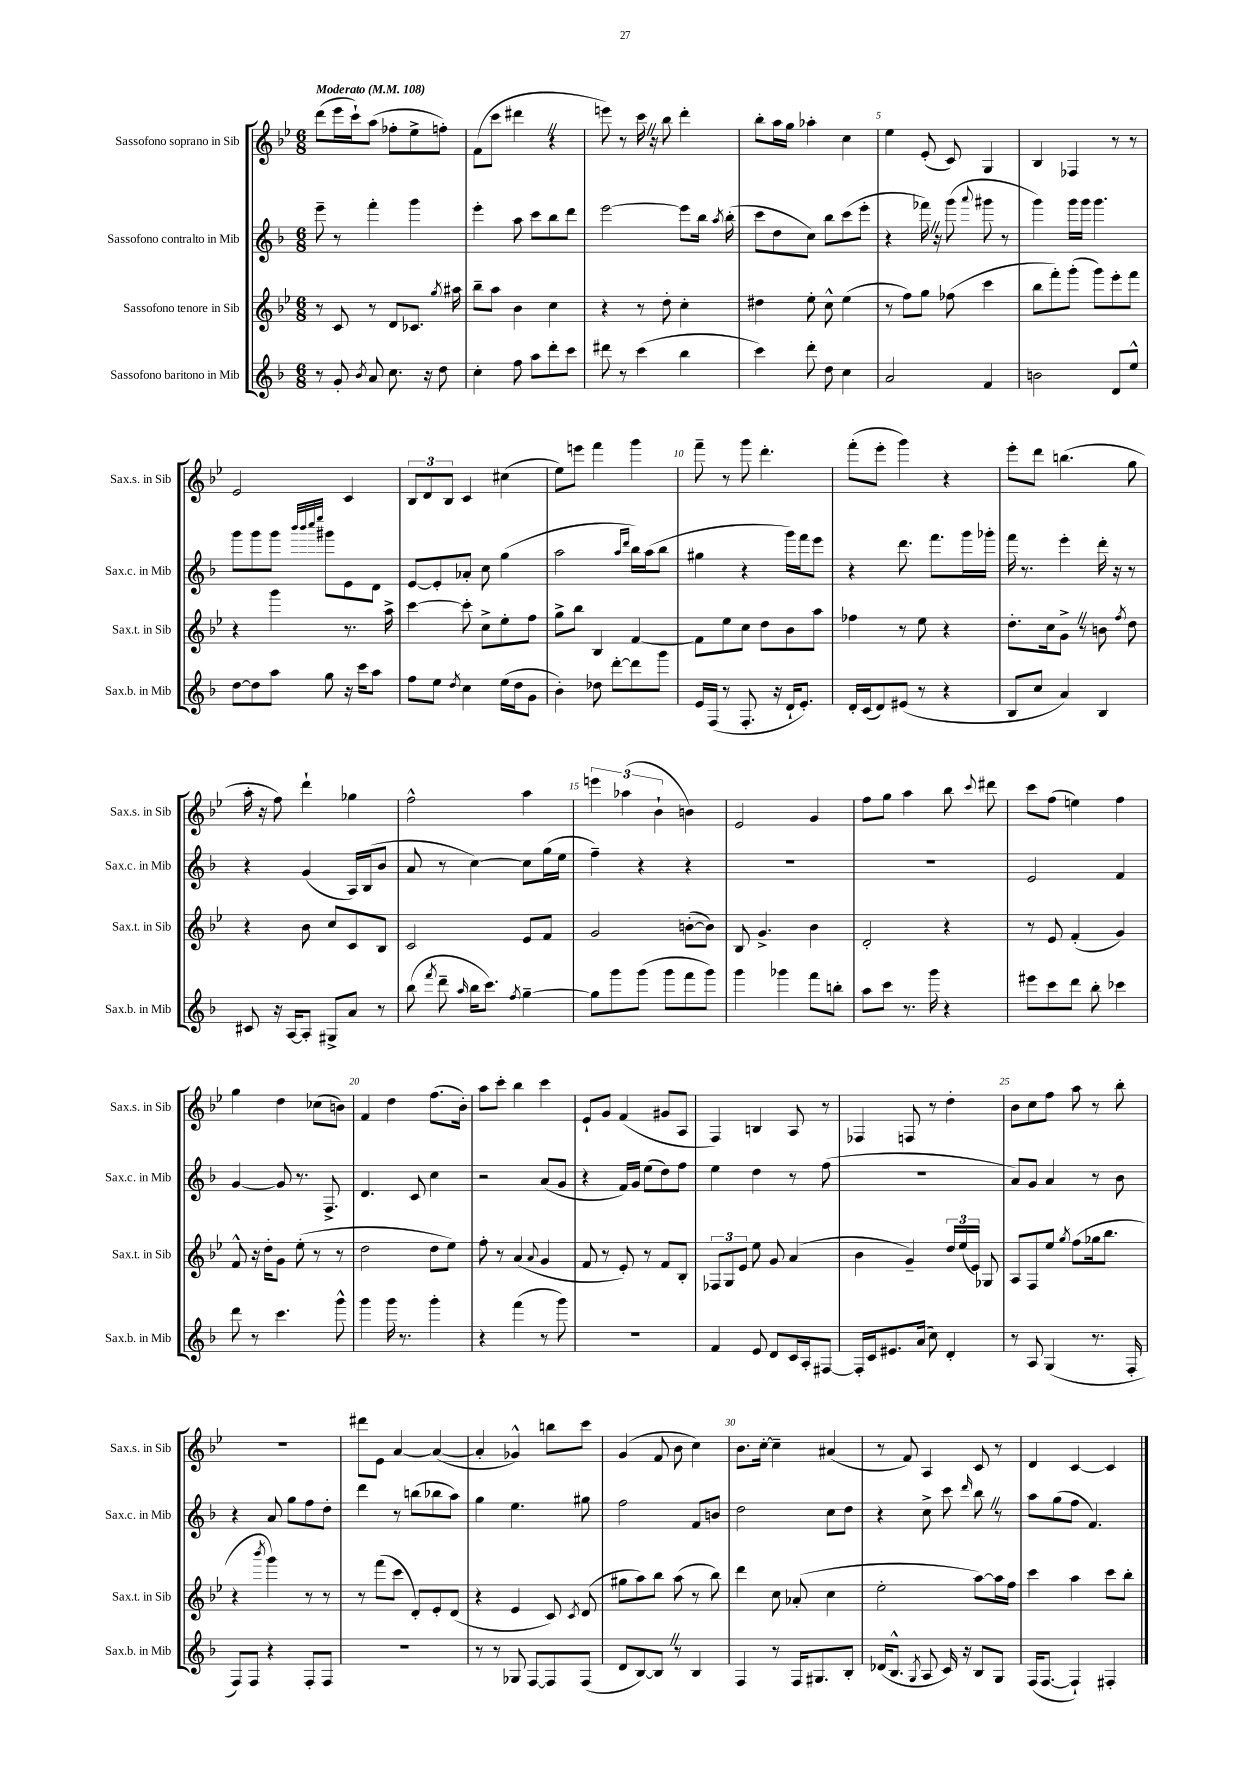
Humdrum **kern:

**kern	**kern	**kern	**kern
*staff4	*staff3	*staff2	*staff1
*clefG2	*clefG2	*clefG2	*clefG2
*k[b-]	*k[b-e-]	*k[b-]	*k[b-e-]
*M6/8	*M6/8	*M6/8	*M6/8
*MM108	*MM108	*MM108	*MM108
8r	8r	8eee~	(8ddd
8g'	8c	8r	16eee-
.	.	.	16ccc`)
8qb-	.	.	.
8a	8r	4fff'	(8aa
8.cc	8d	.	8ff-'
.	8.c-	4ggg	8ee-^
16r	.	.	.
8dd	.	.	8ff')
.	8qgg	.	.
.	16aa#	.	.
=	=	=	=
4cc'	8bb-~	4eee'	(8f
.	8aa	.	8ccc
8ff	4b-	8aa	4ddd#
8aa	.	8ccc	.
8ddd'	4cc	8bb-	4r
8ccc	.	8ddd	.
=	=	=	=
8ddd#	4r	[2eee	8eee)
8r	.	.	8r
(4ccc	8r	.	16ccc
.	.	.	16r
.	8dd'	.	8bb-
4bb-	4cc'	8eee]	4ddd'
.	.	16bb-	.
.	.	8qaa	.
.	.	(16bb-'	.
=	=	=	=
4ccc)	4dd#	8ccc	8bb-'
.	.	8dd	16aa
.	.	.	16gg
8ddd'	8ee-'	8cc)	4aa-'
8dd	8cc^^	8bb-	.
4cc	(4ee-	(8ccc	4cc
.	.	8eee'	.
=	=	=	=
2a	8r	4r	4ee-
.	8ff)	.	.
.	8gg	16fff-)	(8e-'
.	.	16r	.
.	(8ff-	(8ggg	8c)
.	.	8qqaaa	.
4f	4ccc	8ggg#	4G
.	.	8r	.
=	=	=	=
2b	8bb-	4ggg)	4B-
.	8fff')	.	.
.	(8ggg'	16ggg	4F-
.	.	16ggg	.
.	8ggg)	4.ggg	.
8d	8eee-'	.	8r
8ee^^	8fff	.	8r
=	=	=	=
[8dd	4r	8ggg	2e-
8dd]	.	8ggg	.
8aa	4ggg	8ggg	.
.	.	32qqbbb-	.
.	.	32qqbbb-	.
.	.	32qqcccc	.
.	.	32qqeeee	.
8gg	.	8ggg#	.
16r	8.r	8e	4c
16ccc	.	.	.
8aa	.	8d	.
.	16aa^	.	.
=	=	=	=
8ff	[4ccc	[8e	12B-
.	.	.	12d
8ee	.	8e']	.
.	.	.	12B-
8qdd	.	.	.
4cc	8ccc']	8a-'	4c
.	8cc^	8cc	.
(16ee	8ee-'	(4gg	(4cc#
16dd	.	.	.
8g	8ff	.	.
=	=	=	=
4b-')	8gg^	2aa	8ee-)
.	8bb-	.	8eee
8dd-	4B-	.	4fff
[8ddd'	.	.	.
.	.	16qqaa	.
.	.	16qqddd	.
8ddd]	[4f	16bb-)	4ggg
.	.	(16aa	.
8ggg	.	8bb-	.
=	=	=	=
16e	8f]	4gg#	8fff~
(16F	.	.	.
8r	8ee-	.	8r
8.F'	8cc	4r	8ggg
.	8dd	.	4.ddd'
16r	.	.	.
16d`	8b-	16ggg)	.
8.e')	.	16fff	.
.	8aa	8eee	.
=	=	=	=
16d'	4ff-	4r	(8fff'
(16c	.	.	.
8d)	.	.	8eee-'
(8e#	8r	8.ddd	4ggg)
8r	8ee-	.	.
.	.	8.fff	.
4r	4r	.	4r
.	.	16ggg	.
.	.	16ggg-'	.
=	=	=	=
8B-	8.dd'	16fff	8eee-'
.	.	8.r	.
8cc	.	.	8ddd
.	16cc	.	.
4a)	8g^	4eee'	(4.bb
.	8r	.	.
4B-	8b	16ddd'	.
.	.	16r	.
.	8qff	.	.
.	8dd	8r	8gg
=	=	=	=
8c#	4r	4r	16aa'
.	.	.	16r
16r	.	.	8ff)
[16A	.	.	.
8A']	8b-	(4g	4ddd`
8G#^	8cc	.	.
8a	8c	16A)	4gg-
.	.	(16B-	.
8r	8B-	8b-	.
=	=	=	=
(8bb-	2c	8a	2ff^^
8qfff	.	.	.
8ddd~	.	8r	.
16qqaa	.	.	.
16bb-	.	[4cc)	.
8.ccc)	.	.	.
8qff	.	.	.
[4gg~	8e-	8cc]	4aa
.	8f	(16gg	.
.	.	16ee	.
=	=	=	=
8gg]	2g	4ff~)	6eee
8ggg	.	.	.
.	.	.	(6aa-
(8ggg	.	4r	.
.	.	.	6b-`
8ggg	.	.	.
8fff	([8b'	4r	4b)
8ggg)	8b])	.	.
=	=	=	=
4ggg	8B-	2.r	2e-
.	4.g^	.	.
4ggg-	.	.	.
8fff	4b-	.	4g
8bb'	.	.	.
=	=	=	=
8aa	2d'	2.r	8ff
8ccc	.	.	8gg
8.r	.	.	4aa
16ggg	.	.	.
4r	4r	.	8bb-
.	.	.	8qqccc
.	.	.	8ddd#
=	=	=	=
8eee#	8r	2e	8ccc
8ccc	8e-	.	(8ff
8ddd	(4f'	.	4ee)
8bb-'	.	.	.
4ccc-	4g)	4f	4ff
=	=	=	=
8ddd	8f^^	[4g	4gg
8r	16r	.	.
.	16dd'	.	.
4.ccc	8g	8g]	4dd
.	(8ee-'	8.r	.
.	8r	.	(8cc-
.	.	8.F^	.
8ggg^^	8r	.	8b)
=	=	=	=
4ggg	2dd	4.d	4f
16ggg	.	.	4dd
8.r	.	.	.
.	.	8c	.
4ggg'	8dd	4cc	(8.ff
.	8ee-)	.	.
.	.	.	16b-')
=	=	=	=
4r	8ff'	2r	8aa
.	8r	.	8ccc'
(4fff	(4a	.	4bb-
.	8qqa	.	.
8r	4g	(8a	4ccc
8ggg)	.	8g	.
=	=	=	=
2.r	8f	4r	8e-`
.	8r	.	8g
.	8e-')	16f)	(4f
.	.	16g	.
.	8r	(8ee	.
.	8f	8dd)	8g#
.	8B-'	8ff	8A
=	=	=	=
4f	12F-	4ee	4F)
.	12G	.	.
.	12e-	.	.
8e	8ee-	4dd	4B
8d	8g	.	.
16c	(4a	8r	8A
16A'	.	.	.
[8F#	.	(8ff	8r
=	=	=	=
16F#']	4b-	2.r	4F-
16c	.	.	.
8.e#	.	.	.
.	4g~)	.	8F
(16a	.	.	.
8cc)	.	.	8r
4d'	24dd	.	4dd'
.	(24ee-	.	.
.	24e-)	.	.
.	8G-	.	.
=	=	=	=
8r	8A	8a)	8b-
8A	8F	8g	8cc
(4G	8ee-	4a	8ff
.	8qgg	.	.
.	(8ff	.	8aa
8.r	16gg-	8r	8r
.	8.bb-	.	.
.	.	8b-	8bb-'
16F'	.	.	.
=	=	=	=
8F)	4r	4r	2.r
8F	.	.	.
.	8qbbb-	.	.
4r	4ggg)	8a	.
.	.	8gg	.
8F'	8r	8ff	.
8F	8r	8dd'	.
=	=	=	=
2.r	8r	4ddd	8ddd#
.	(8fff	.	8e-
.	8ccc	8r	[4a
.	8d')	(8bb	.
.	8e-'	8bb-	(4a_
.	(8d	8aa)	.
=	=	=	=
8r	4r	4gg	4a']
8r	.	.	.
8G-	4e-	4.ee	4g-^^)
[8F	.	.	.
8F]	8c)	.	8bb
.	8qc	.	.
(8F	(8d	8gg#	8ccc
=	=	=	=
8d	8gg#	2ff	(4g
[8B-)	8aa)	.	.
8B-]	8bb-	.	8f
8r	(8aa	.	8b-
4B-	8r	8f	4cc)
.	8bb-)	8b	.
=	=	=	=
4F	4ddd	2dd	8.b-
.	.	.	[16cc'
8r	8cc	.	4cc~]
16F	(8a-'	.	.
8.G#	.	.	.
.	4cc	8cc	(4a#
8B-'	.	8dd	.
=	=	=	=
(16d-	2ee-'	4r	8r
8.B-^^	.	.	.
.	.	.	8f)
8qG	.	.	.
8A	.	8cc^	4A
16c)	.	8ccc	.
16r	.	.	.
.	.	16qqddd	.
8B-	[8aa)	8bb-	8c
8G	16aa]	8r	8r
.	16ff	.	.
=	=	=	=
(16F	4ccc	8aa	4d
[8.F	.	.	.
.	.	(8gg	.
4F`])	4aa	8ff	[4c
.	.	4.f)	.
4F#'	8ccc	.	4c]
.	8bb-'	.	.
==	==	==	==
*-	*-	*-	*-
